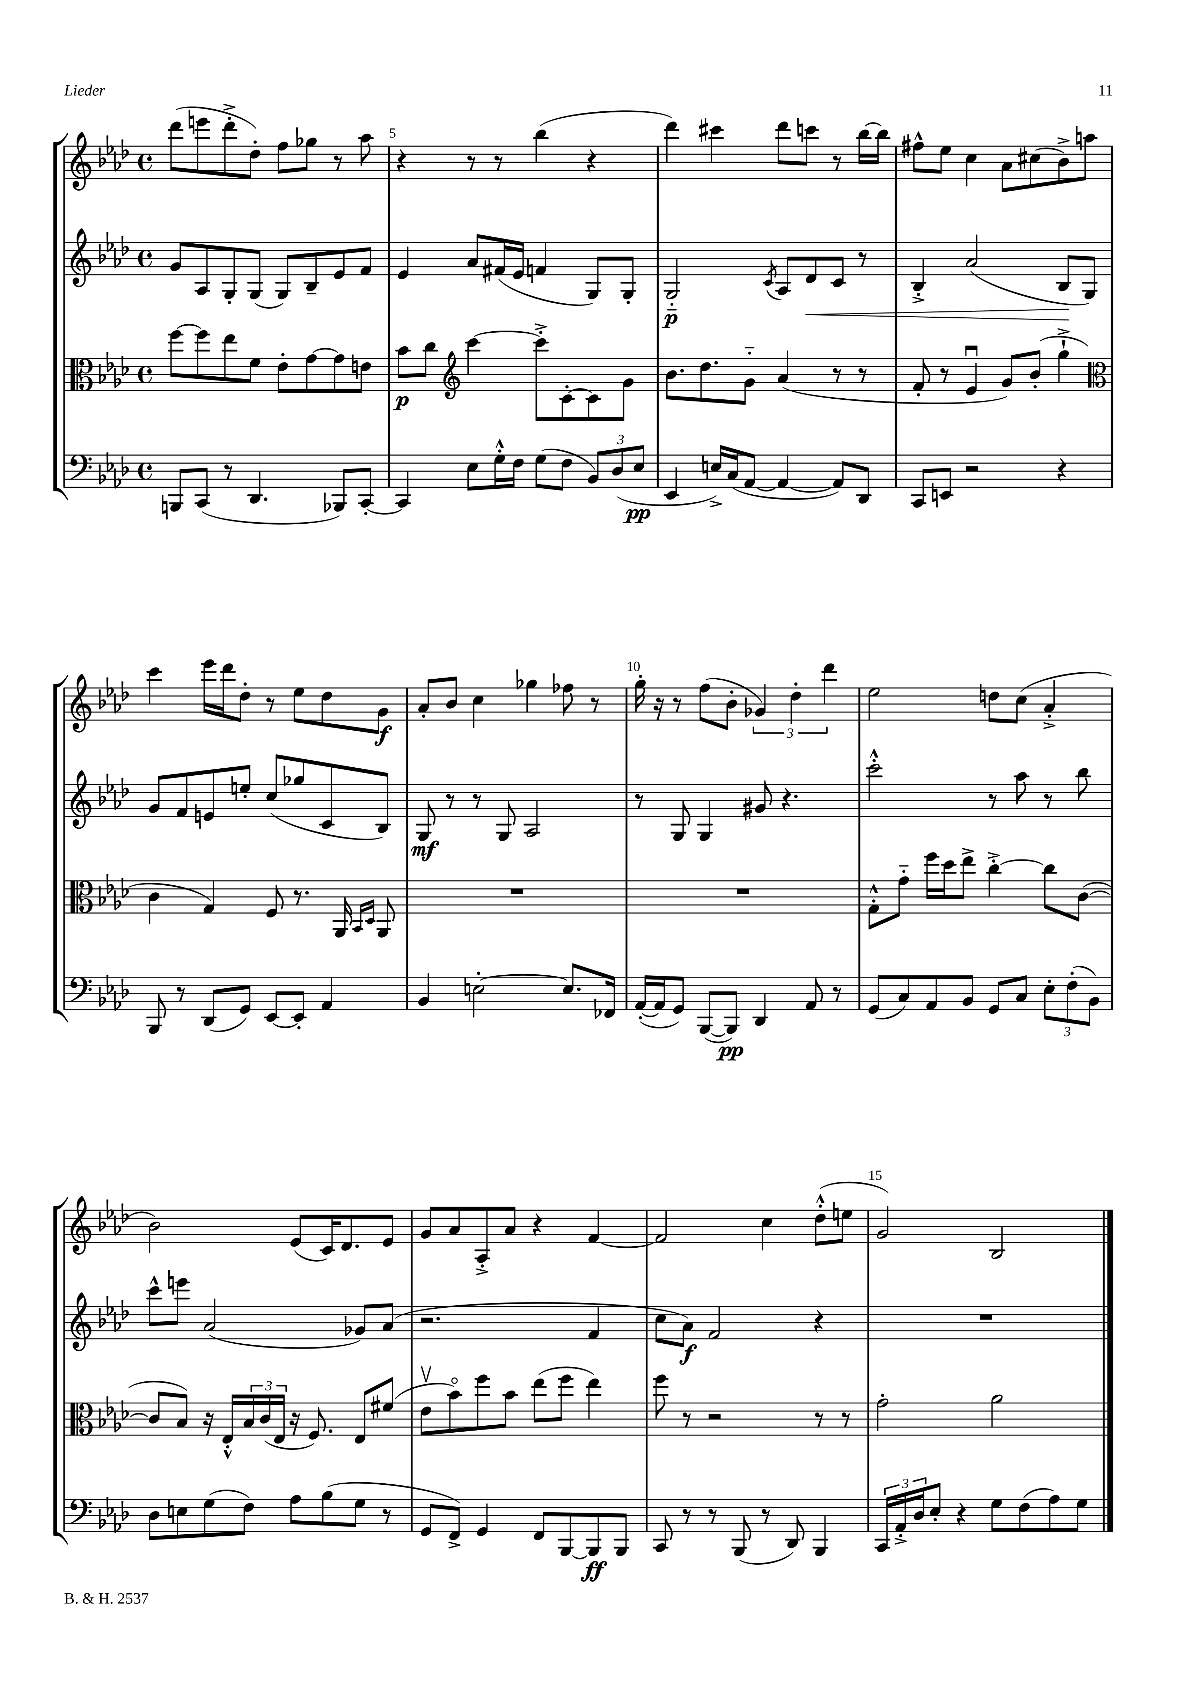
<<
\new StaffGroup <<
\new Staff = "s0" {
    \clef treble \key aes \major \defaultTimeSignature \time 4/4
    des'''8( e'''8 des'''8-.-> des''8-.) f''8 ges''8 r8 aes''8 |
    r4 r8 r8 bes''4( r4 |
    des'''4) cis'''4 des'''8 c'''8 r8 bes''16~ bes''16 |
    fis''8-^ ees''8 c''4 aes'8 cis''8( bes'8->) a''8 |
    c'''4 ees'''16 des'''16 des''8-. r8 ees''8 des''8 g'8\f |
    aes'8-. bes'8 c''4 ges''4 fes''8 r8 |
    g''16-. r16 r8 f''8( bes'8-. \tuplet 3/2 { ges'4) des''4-. des'''4 } |
    ees''2 d''8 c''8( aes'4-.-> |
    bes'2) ees'8( c'16) des'8. ees'8 |
    g'8 aes'8 aes8-.-> aes'8 r4 f'4~ |
    f'2 c''4 des''8-.-^( e''8 |
    g'2) bes2 \bar "|." |
}
\new Staff = "s1" {
    \clef treble \key aes \major \defaultTimeSignature \time 4/4
    g'8 aes8 g8-. g8( g8) bes8-- ees'8 f'8 |
    ees'4 aes'8 fis'16( ees'16 f'4 g8) g8-. |
    g2-_\p \acciaccatura { c'8 } aes8 des'8\< c'8 r8 |
    bes4-.-> aes'2( bes8\! g8) |
    g'8 f'8 e'8 e''8-. c''8( ges''8 c'8 bes8) |
    g8\mf r8 r8 g8 aes2 |
    r8 g8 g4 gis'8 r4. |
    c'''2-.-^ r8 aes''8 r8 bes''8 |
    c'''8-^ e'''8 aes'2( ges'8) aes'8( |
    r2. f'4 |
    c''8 aes'8\f) f'2 r4 |
    R1 \bar "|." |
}
\new Staff = "s2" {
    \clef alto \key aes \major \defaultTimeSignature \time 4/4
    f''8~ f''8 ees''8 f'8 ees'8-. g'8~ g'8 e'8 |
    bes'8\p c''8 \clef treble c'''4~ c'''8-.-> c'8~-. c'8 g'8 |
    bes'8. des''8. g'8-_ aes'4( r8 r8 |
    f'8-. r8 ees'4\downbow g'8) bes'8-.( g''4-!-> |
    \clef alto c'4 g4) f8 r8. aes,16 \grace { bes,16 des16 } aes,8 |
    R1 |
    R1 |
    g8-.-^ g'8-_ f''16 des''16 ees''8-> c''4~-.-> c''8 c'8~( |
    c'8 bes8) r16 ees16-.-^ \tuplet 3/2 { bes16 c'16( ees16 } r16 f8.) ees8 fis'8( |
    ees'8\upbow bes'8\flageolet) f''8 bes'8 ees''8( f''8 ees''4) |
    f''8 r8 r2 r8 r8 |
    g'2-. aes'2 \bar "|." |
}
\new Staff = "s3" {
    \clef bass \key aes \major \defaultTimeSignature \time 4/4
    b,,8 c,8( r8 des,4. bes,,8) c,8~-. |
    c,4 ees8 g16-.-^ f16 g8( f8 \tuplet 3/2 { bes,8) des8( ees8\pp } |
    ees,4 e16->) c16( aes,8~ aes,4~ aes,8) des,8 |
    c,8 e,8 r2 r4 |
    bes,,8 r8 des,8( g,8) ees,8~ ees,8-. aes,4 |
    bes,4 e2~-. e8. fes,16 |
    aes,16~-.( aes,16 g,8) bes,,8~( bes,,8\pp) des,4 aes,8 r8 |
    g,8( c8) aes,8 bes,8 g,8 c8 \tuplet 3/2 { ees8-. f8-.( bes,8) } |
    des8 e8 g8( f8) aes8 bes8( g8 r8 |
    g,8 f,8->) g,4 f,8 bes,,8~ bes,,8\ff bes,,8 |
    c,8 r8 r8 bes,,8( r8 des,8) bes,,4 |
    \tuplet 3/2 { c,16 aes,16-.-> des16 } ees8-. r4 g8 f8( aes8) g8 \bar "|." |
}
>>
>>
\layout { \context { \Score currentBarNumber = #4 \override BarNumber.break-visibility = ##(#f #t #t) barNumberVisibility = #(every-nth-bar-number-visible 5) } }
